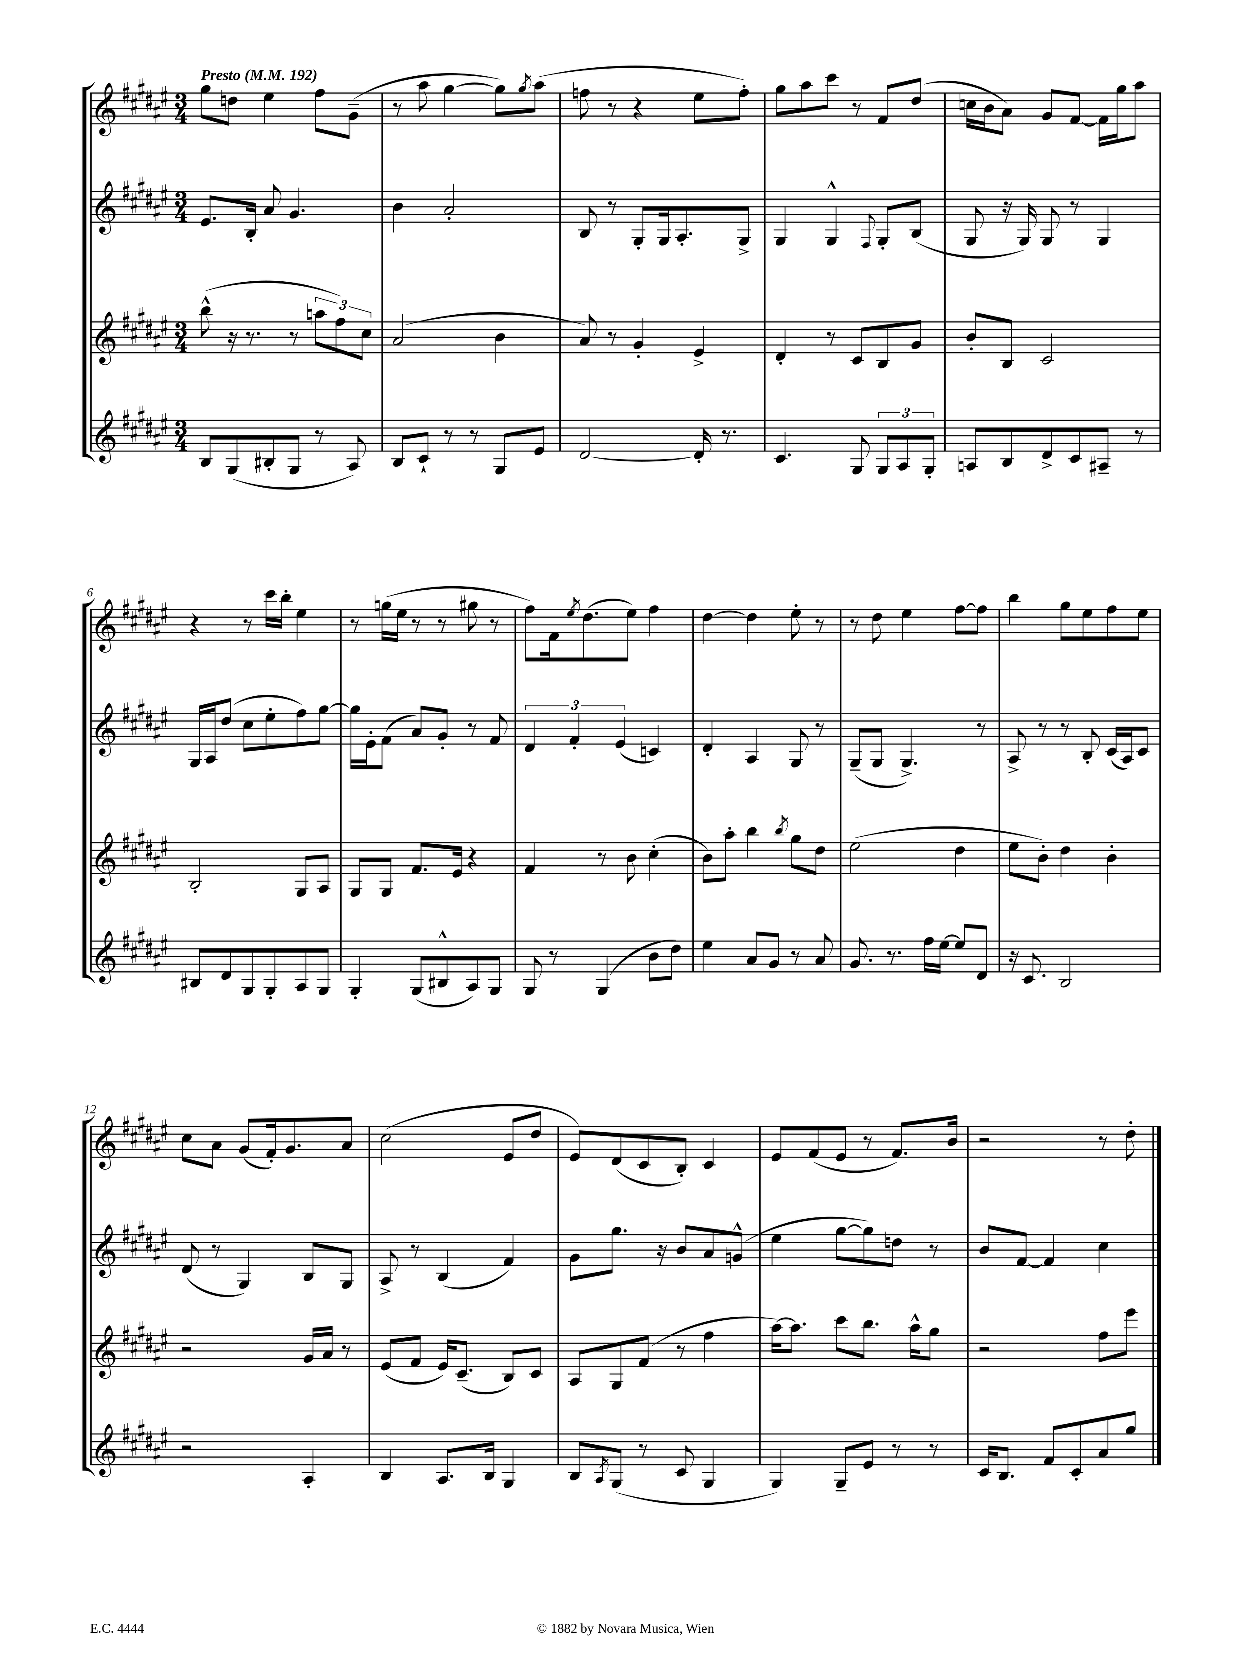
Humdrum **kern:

**kern	**kern	**kern	**kern
*part4	*part3	*part2	*part1
*staff4	*staff3	*staff2	*staff1
*clefG2	*clefG2	*clefG2	*clefG2
*k[f#c#g#d#a#e#]	*k[f#c#g#d#a#e#]	*k[f#c#g#d#a#e#]	*k[f#c#g#d#a#e#]
*M3/4	*M3/4	*M3/4	*M3/4
*MM192	*MM192	*MM192	*MM192
=1	=1	=1	=1
!	!	!	!LO:TX:a:B:t=Presto
8B/L	(8bb^^\	8.e#/L	8gg#\L
(8G#/	16r	.	8ddn\J
.	8.r	16B'/Jk	.
8B#X'/	.	8a#/	4ee#\
8G#/J	8r	4.g#/	.
8r	12aan\L	.	8ff#\L
.	12ff#\)	.	.
8A#/)	.	.	(8g#~\J
.	12cc#\J	.	.
=2	=2	=2	=2
8B/L	(2a#/	4b\	8r
8c#`/J	.	.	8aa#\
8r	.	2a#'/	[4gg#\
8r	.	.	.
8G#/L	4b\	.	8gg#\L])
.	.	.	8qgg#/
8e#/J	.	.	(8aa#\J
=3	=3	=3	=3
[2d#/	8a#/)	8B/	8ffn\
.	8r	8r	8r
.	4g#'/	8G#'/L	4r
.	.	16G#/k	.
.	.	8.A#'/	.
16d#'/]	4e#^/	.	8ee#\L
8.r	.	.	.
.	.	8G#^/J	8ff'\J)
=4	=4	=4	=4
4.c#/	4d#'/	4G#/	8gg#\L
.	.	.	8aa#\
.	8r	4G#^^/	8ccc#\J
8G#/	8c#/L	.	8r
.	.	8qqF#/	.
12G#/L	8B/	8G#'/L	8f#/L
12A#/	.	.	.
.	8g#/J	(8B/J	(8dd#/J
12G#'/J	.	.	.
=5	=5	=5	=5
8An/L	8b'/L	8G#/	16ccn\LL
.	.	.	16b\J
8B/	8B/J	16r	8a#\J)
.	.	16G#/)	.
8d#^/	2c#/	8G#/	8g#/L
8c#/	.	8r	[8f#/J
8A#X~/J	.	4G#/	16f#\LL]
.	.	.	16gg#\J
8r	.	.	8aa#\J
!!LO:LB:g=z
=6	=6	=6	=6
8B#X/L	2B'/	16G#/LL	4r
.	.	16A#/J	.
8d#/	.	(8dd#/J	.
8G#/	.	8cc#\L	8r
8G#'/	.	8ee#'\	16ccc#\LL
.	.	.	16bb'\JJ
8A#/	8G#/L	8ff#\)	4ee#\
8G#/J	8A#/J	[8gg#\J	.
=7	=7	=7	=7
4G#'/	8G#/L	16gg#\LL]	8r
.	.	16e#'\J	.
.	8G#/J	(8f#\J	(16ggn\LL
.	.	.	16ee#\JJ
(8G#/L	8.f#/L	8a#/L)	8r
8B#X^^/	.	8g#'/J	8r
.	16e#/Jk	.	.
8A#/)	4r	8r	8gg#X\
8G#/J	.	8f#/	8r
=8	=8	=8	=8
8G#/	4f#/	6d#/	8ff#\L)
8r	.	.	16f#\k
.	.	6f#'/	.
.	.	.	8qee#/
.	.	.	(8.dd#\
(4G#/	8r	.	.
.	.	(6e#/	.
.	8b\	.	8ee#\J)
8b\L	(4cc#'\	4cn/)	4ff#\
8dd#\J)	.	.	.
=9	=9	=9	=9
4ee#\	8b\L)	4d#'/	[4dd#\
.	8aa#'\J	.	.
8a#/L	4bb\	4A#/	4dd#\]
8g#/J	.	.	.
.	8qbb/	.	.
8r	8gg#\L	8G#/	8ee#'\
8a#/	8dd#\J	8r	8r
=10	=10	=10	=10
8.g#/	(2ee#\	(8G#~/L	8r
.	.	8G#/J	8dd#\
8.r	.	.	.
.	.	4.G#^/)	4ee#\
16ff#\LL	.	.	.
[16ee#\JJ	.	.	.
8ee#/L]	4dd#\	.	[8ff#\L
8d#/J	.	8r	8ff#\J]
=11	=11	=11	=11
16r	8ee#\L	8A#^/	4bb\
8.c#/	.	.	.
.	8b'\J)	8r	.
2B/	4dd#\	8r	8gg#\L
.	.	8B'/	8ee#\
.	4b'\	(16c#/LL	8ff#\
.	.	16A#/J)	.
.	.	8c#/J	8ee#\J
!!LO:LB:g=z
=12	=12	=12	=12
2r	2r	(8d#/	8cc#\L
.	.	8r	8a#\J
.	.	4G#/)	(8g#/L
.	.	.	16f#'/k)
.	.	.	8.g#/
4A#'/	16g#/LL	8B/L	.
.	16a#/JJ	.	.
.	8r	8G#/J	8a#/J
=13	=13	=13	=13
4B/	(8e#/L	8A#^/	(2cc#\
.	8f#/J	8r	.
8.A#/L	16e#/KL)	(4B/	.
.	(8.c#~/J	.	.
16B/Jk	.	.	.
4G#/	8B/L)	4f#/)	8e#/L
.	8c#/J	.	8dd#/J
=14	=14	=14	=14
8B/L	8A#/L	8g#\L	8e#/L)
8qA#/	.	.	.
(8G#/J	8G#/	8.gg#\J	(8d#/
8r	(8f#/J	.	8c#/
.	.	16r	.
8c#/	8r	8b/L	8B'/J)
4G#/	4ff#\	8a#/	4c#/
.	.	(8gn^^/J	.
=15	=15	=15	=15
4G#/)	[16aa#\KL)	4ee#\	8e#/L
.	8.aa#\J]	.	.
.	.	.	(8f#/
8G#~/L	8ccc#\L	[8gg#\L	8e#/J
8e#/J	8.bb\J	8gg#\])	8r
8r	.	8ddn\J	8.f#/L)
.	16aa#^^\KL	.	.
8r	8gg#\J	8r	.
.	.	.	16b/Jk
=16	=16	=16	=16
16c#/KL	2r	8b/L	2r
8.B/J	.	.	.
.	.	[8f#/J	.
8f#/L	.	4f#/]	.
8c#'/	.	.	.
8a#/	8ff#\L	4cc#\	8r
8gg#/J	8eee#\J	.	8dd#'\
==	==	==	==
*-	*-	*-	*-
